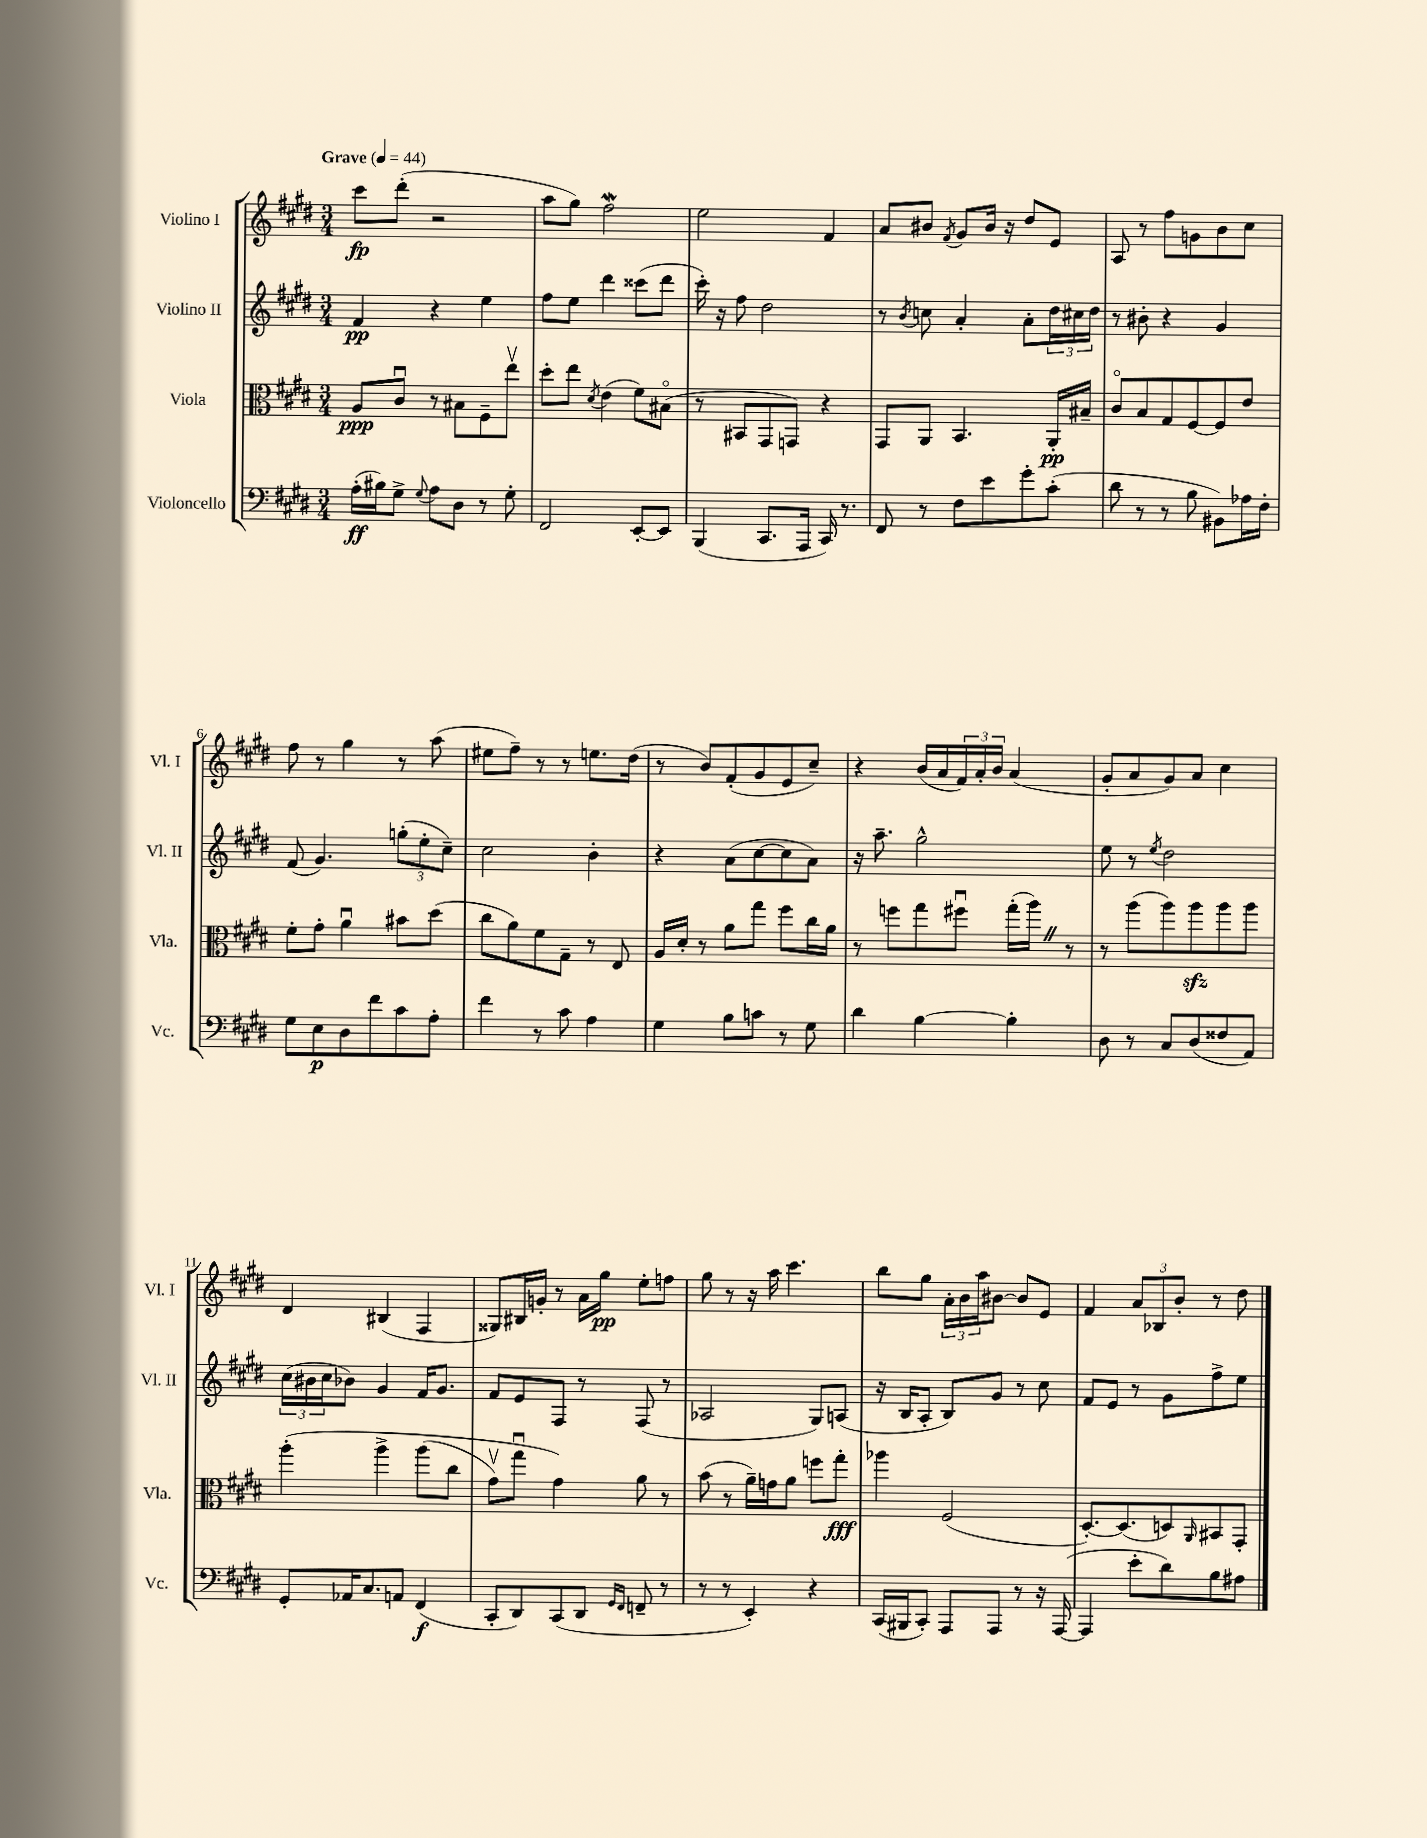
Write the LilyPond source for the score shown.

<<
\new StaffGroup <<
\new Staff = "s0" \with { instrumentName = "Violino I" shortInstrumentName = "Vl. I" } {
    \clef treble \key e \major \numericTimeSignature \time 3/4 \tempo "Grave" 4 = 44
    cis'''8\fp dis'''8-.( r2 |
    a''8 gis''8) fis''2\mordent |
    e''2 fis'4 |
    a'8 bis'8 \acciaccatura { fis'8 } gis'8 bis'16 r16 dis''8 e'8 |
    a8 r8 fis''8 g'8 b'8 cis''8 |
    fis''8 r8 gis''4 r8 a''8( |
    eis''8 fis''8--) r8 r8 e''8. dis''16( |
    r8 b'8) fis'8-.( gis'8 e'8 cis''8--) |
    r4 b'16( a'16 \tuplet 3/2 { fis'16) a'16-. b'16 } a'4( |
    gis'8-. a'8 gis'8) a'8 cis''4 |
    dis'4 bis4( fis4 |
    gisis8) bis16 g'16-. r8 a'16 gis''16\pp e''8-. f''8 |
    gis''8 r8 r16 a''16 cis'''4. |
    b''8 gis''8 \tuplet 3/2 { a'16-. b'16 a''16 } bis'8~ bis'8 e'8 |
    fis'4 \tuplet 3/2 { a'8 bes8 b'8-. } r8 dis''8 \bar "|." |
}
\new Staff = "s1" \with { instrumentName = "Violino II" shortInstrumentName = "Vl. II" } {
    \clef treble \key e \major \numericTimeSignature \time 3/4
    fis'4\pp r4 e''4 |
    fis''8 e''8 dis'''4 cisis'''8( dis'''8 |
    cis'''16-.) r16 fis''8 dis''2 |
    r8 \acciaccatura { b'8 } c''8 a'4-. a'8-. \tuplet 3/2 { dis''16 cis''16 dis''16 } |
    r8 bis'8-. r4 gis'4 |
    fis'8( gis'4.) \tuplet 3/2 { g''8-.( e''8-. cis''8--) } |
    cis''2 b'4-. |
    r4 a'8( cis''8~ cis''8 a'8) |
    r16 a''8.-- gis''2-^ |
    e''8 r8 \acciaccatura { e''8 } dis''2 |
    \tuplet 3/2 { cis''16( bis'16 cis''16 } bes'8) gis'4 fis'16 gis'8. |
    fis'8 e'8 fis8 r8 fis8( r8 |
    aes2 gis8) a8( |
    r16 b16 a8-. b8) gis'8 r8 cis''8 |
    fis'8 e'8 r8 gis'8 fis''8-> e''8 \bar "|." |
}
\new Staff = "s2" \with { instrumentName = "Viola" shortInstrumentName = "Vla." } {
    \clef alto \key e \major \numericTimeSignature \time 3/4
    a8\ppp cis'8\downbow r8 bis8 fis8-- e''8\upbow |
    dis''8-. e''8 \acciaccatura { dis'8 } e'4( fis'8) bis8\flageolet( |
    r8 bis,8 gis,8 g,8) r4 |
    gis,8 a,8 b,4. a,16-.\pp bis16-- |
    cis'8\flageolet b8 gis8 fis8~ fis8 e'8 |
    fis'8-. gis'8-. a'4\downbow bis'8 dis''8( |
    cis''8 a'8) fis'8 gis8-- r8 e8 |
    a16 dis'16-. r8 a'8 gis''8 fis''8 cis''16 a'16 |
    r8 f''8 gis''8 fis''8\downbow gis''16-.( a''16) \once \override BreathingSign.text = \markup { \musicglyph "scripts.caesura.straight" } \breathe r8 |
    r8 a''8( a''8) a''8\sfz a''8 a''8 |
    a''4-.\( a''4-> a''8( cis''8 |
    gis'8\upbow) gis''8\downbow gis'4\) a'8 r8 |
    b'8( r8 a'16--) g'16 a'8 f''8 gis''8-.\fff |
    aes''4 fis2( |
    dis8.~-.) dis8.( d8) \grace { a,16 } bis,8 gis,8-. \bar "|." |
}
\new Staff = "s3" \with { instrumentName = "Violoncello" shortInstrumentName = "Vc." } {
    \clef bass \key e \major \numericTimeSignature \time 3/4
    a16-.\ff( bis16) gis8-> \appoggiatura { gis8 } a8 dis8 r8 gis8-. |
    fis,2 e,8~-. e,8 |
    b,,4( cis,8. a,,16 cis,16) r8. |
    fis,8 r8 fis8 e'8 gis'8-. cis'8-.( |
    dis'8 r8 r8 b8 bis,8) aes16 fis16-. |
    gis8 e8\p dis8 fis'8 cis'8 a8-. |
    fis'4 r8 cis'8 a4 |
    gis4 b8 c'8 r8 gis8 |
    dis'4 b4~ b4-. |
    dis8 r8 cis8 dis8( fisis8 a,8) |
    gis,8-. aes,16 cis8. a,8 fis,4\f( |
    cis,8-. dis,8) cis,8( dis,8 \grace { gis,16 fis,16 } f,8-- r8 |
    r8 r8 e,4-.) r4 |
    cis,16( bis,,16 cis,8-.) a,,8 a,,8 r8 r16 a,,16~( |
    a,,4 e'8-. dis'8) b8 ais8 \bar "|." |
}
>>
>>
